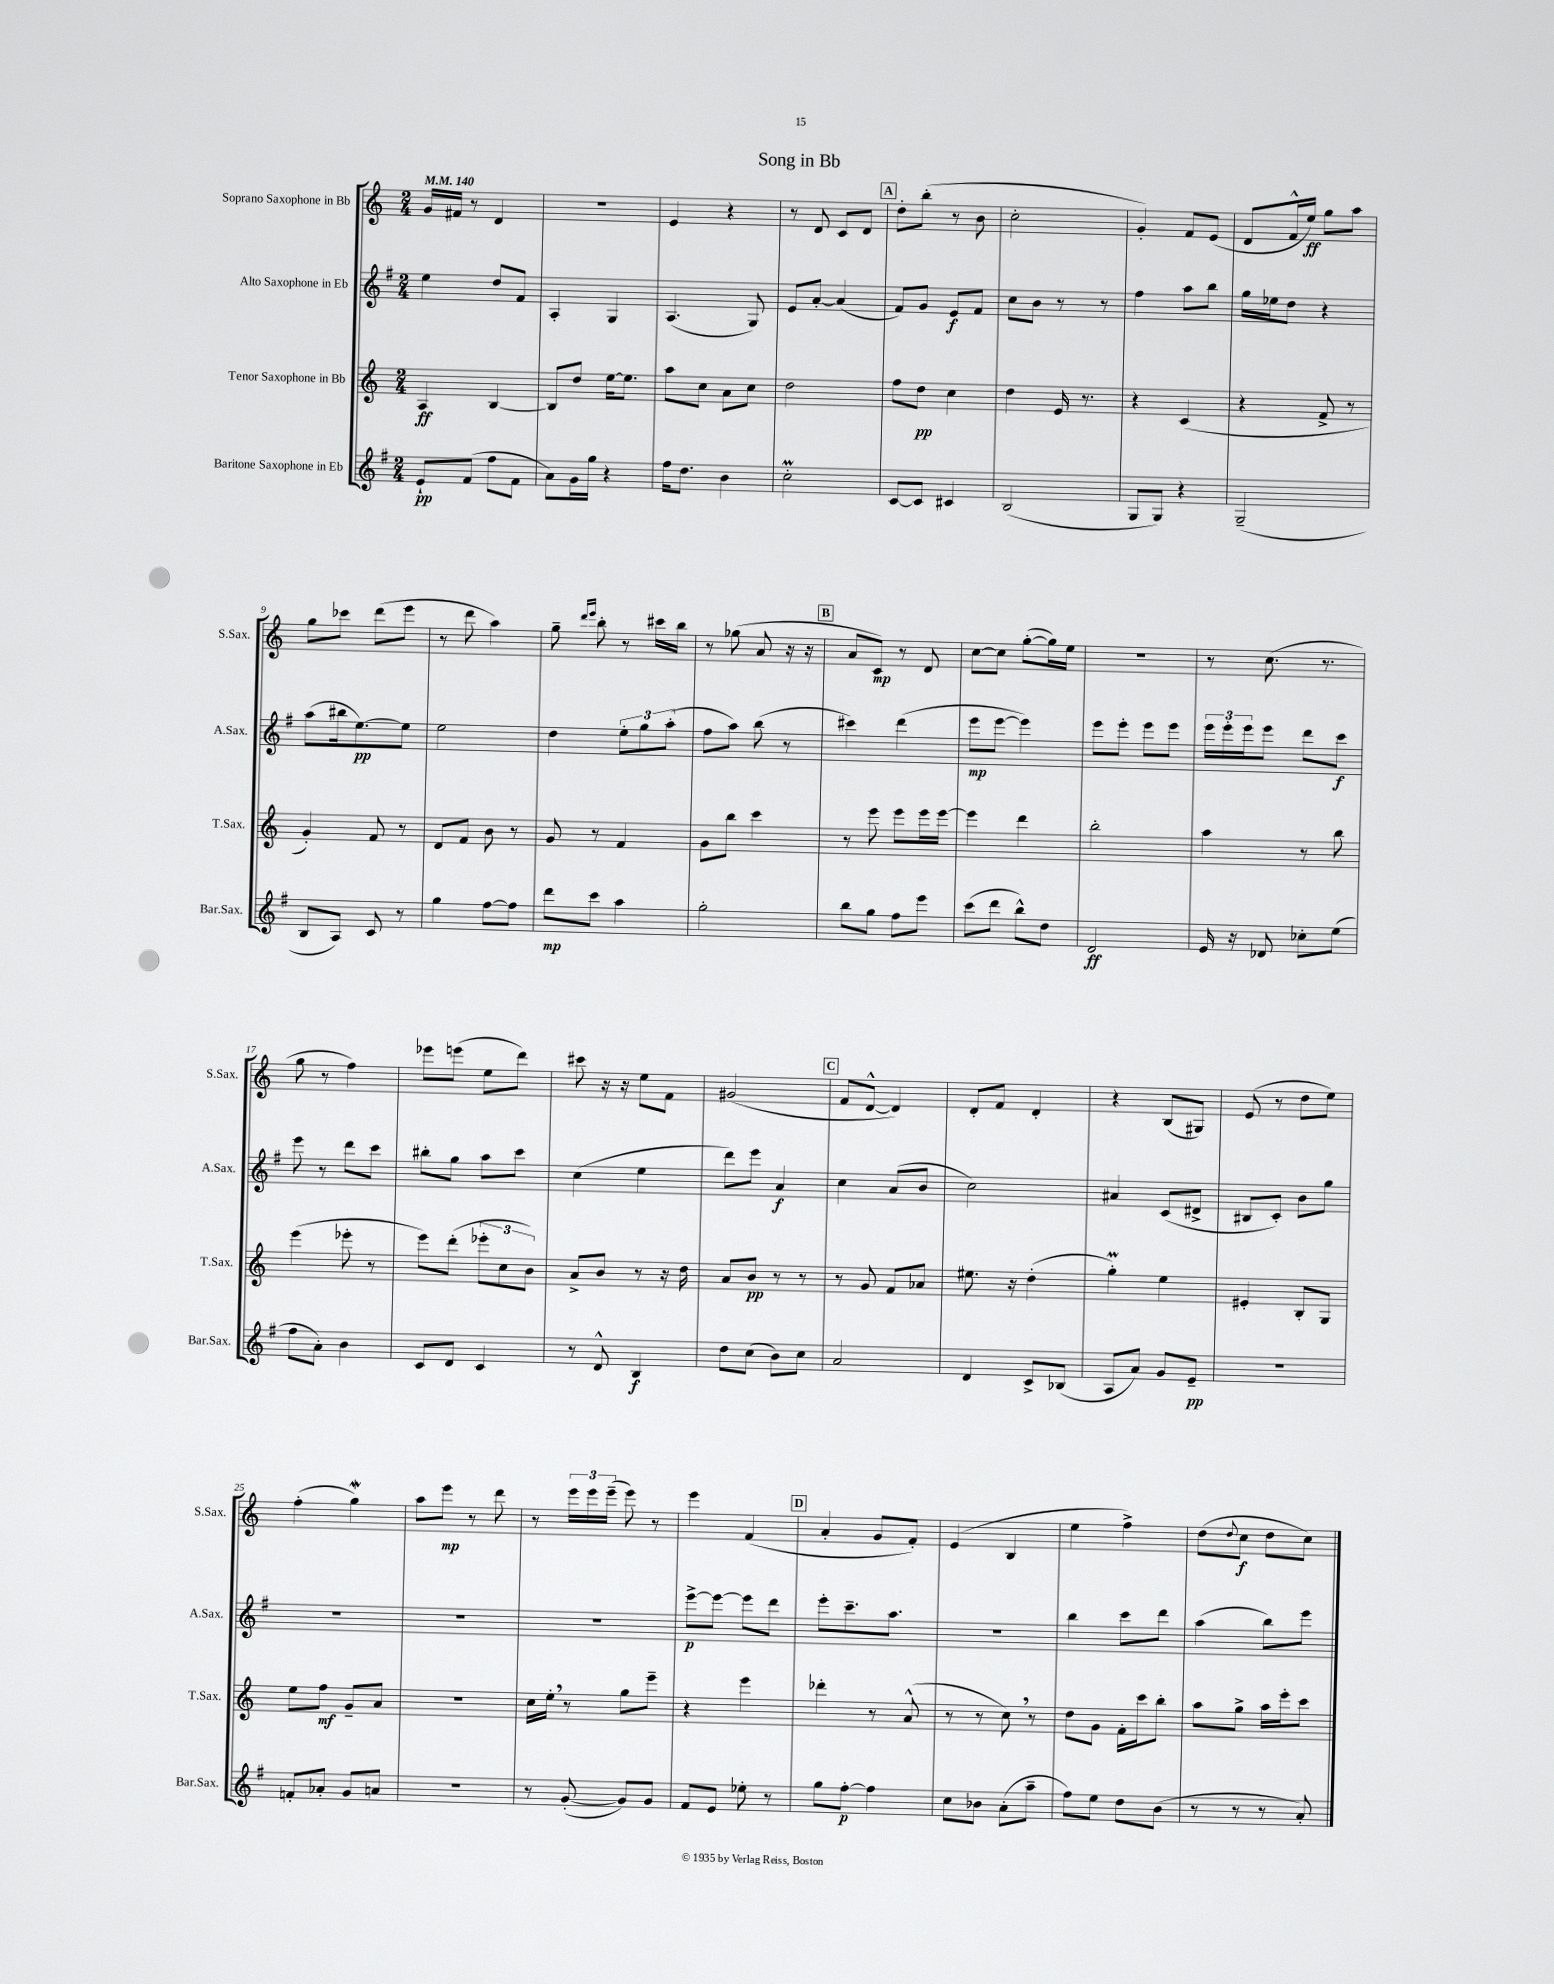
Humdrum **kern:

**kern	**kern	**kern	**kern
*staff4	*staff3	*staff2	*staff1
*clefG2	*clefG2	*clefG2	*clefG2
*k[f#]	*k[]	*k[f#]	*k[]
*M2/4	*M2/4	*M2/4	*M2/4
*MM140	*MM140	*MM140	*MM140
8e`	4A	4ee	16g
.	.	.	16f#
(8f#	.	.	8r
8ff#	[4B	8dd	4d
8f#	.	8f#	.
=	=	=	=
8a)	8B]	4A'	2r
16g	8dd	.	.
16gg	.	.	.
4r	[16ee	4G	.
.	8.ee]	.	.
=	=	=	=
16ff#	8aa	(4.A	4e
8.dd	.	.	.
.	8cc	.	.
4b	8a	.	4r
.	8cc	8G)	.
=	=	=	=
2cc'	2dd	8e	8r
.	.	[8a'	8d
.	.	(4a]	8c
.	.	.	8d
=	=	=	=
[8c	8ff	8f#)	8dd'
8c]	8dd	8g	(8bb'
4c#	4cc	8e	8r
.	.	8f#	8b
=	=	=	=
(2B	4dd	8cc	2cc'
.	.	8b	.
.	16e	8r	.
.	8.r	.	.
.	.	8r	.
=	=	=	=
8G	4r	4ff#	4g')
8G)	.	.	.
4r	(4c	8aa	8f
.	.	8bb	(8e
=	=	=	=
(2G~	4r	16gg	8d
.	.	16ee-	.
.	.	8dd	16f^^
.	.	.	16ee)
.	8f^	4r	8gg
.	8r	.	8aa
=	=	=	=
8B	4g')	(8aa	8gg
8A)	.	16bb#	8ccc-
.	.	[8.ee)	.
8c	8f	.	(8ddd
8r	8r	8ee]	8eee
=	=	=	=
4gg	8d	2ee	8r
.	8f	.	8ddd
[8ff#	8b	.	4aa)
8ff#]	8r	.	.
=	=	=	=
8ddd	8g	4dd	8gg~
.	.	.	16qqddd
.	.	.	16qqeee
8ccc	8r	.	8bb'
4aa	4f	12ee'	8r
.	.	12gg	.
.	.	.	16ccc#
.	.	(12aa'	.
.	.	.	16bb
=	=	=	=
2gg'	8g	8ff#	8r
.	8bb	8aa)	(8gg-
.	4ccc	(8bb	8a
.	.	8r	16r
.	.	.	16r
=	=	=	=
8bb	8r	4ccc#)	8a
8gg	8eee	.	8c)
8ff#	8eee	(4ddd	8r
8eee	16eee	.	8d
.	[16eee	.	.
=	=	=	=
(8ccc	4eee]	8eee	[8cc
8ddd	.	[8eee	8cc]
8bb^^)	4ddd	4eee])	([8gg'
8dd	.	.	16gg])
.	.	.	16ee
=	=	=	=
2d	2bb'	8eee	2r
.	.	8eee'	.
.	.	8eee	.
.	.	8eee	.
=	=	=	=
16e	4aa	24eee	8r
.	.	24eee'	.
16r	.	.	.
.	.	24eee	.
8d-	.	8eee	(8.cc
8cc-'	8r	8ddd	.
.	.	.	8.r
(8ee	8bb	8ccc	.
=	=	=	=
8ff#	(4eee	8eee	8gg
8a')	.	8r	8r
4b	8eee-'	8ddd	4ff)
.	8r	8ccc	.
=	=	=	=
8c	8eee)	8bb#'	8eee-
8d	(8ddd'	8gg	(8eee
4c	12eee-'	8aa	8ee
.	12cc	.	.
.	.	8ccc	8ddd)
.	12b)	.	.
=	=	=	=
8r	8a^	(4cc	8ccc#
8d^^	8b	.	16r
.	.	.	16r
4B	8r	4ee	8ee
.	16r	.	8f
.	16dd	.	.
=	=	=	=
8dd	8a	8ddd)	(2g#
(8cc	8b	8eee	.
8b)	8r	4a	.
8cc	8r	.	.
=	=	=	=
2a	8r	4cc	8f
.	8g	.	[8d^^
.	8f	(8a	4d])
.	8a-	8b	.
=	=	=	=
4d	8.ee#	2cc)	8d'
.	.	.	8f
.	16r	.	.
8c^	(4dd'	.	4d'
(8B-	.	.	.
=	=	=	=
8A	4gg')	4a#	4r
8a)	.	.	.
8g	4ee	(8c	(8B
8e~	.	8d#^	8G#)
=	=	=	=
2r	4e#'	8B#	(8e
.	.	8c')	8r
.	8B'	8b	8dd
.	8G	8gg	8ee)
=	=	=	=
8f'	8ee	2r	(4ff'
8a-'	8ff	.	.
8g	8g~	.	4gg)
8a	8a	.	.
=	=	=	=
2r	2r	2r	8aa
.	.	.	8eee
.	.	.	8r
.	.	.	8ddd
=	=	=	=
8r	16cc	2r	8r
.	16ee'	.	.
([8g'	8r	.	24eee
.	.	.	24eee
.	.	.	(24eee~
8g])	8gg	.	8eee)
8g	8eee~	.	8r
=	=	=	=
8f#	4r	[8eee^	4eee
8e	.	8eee_	.
8ee-'	4eee	8eee]	(4f
8r	.	8ddd	.
=	=	=	=
8gg	4ddd-'	8eee'	4a'
[8ff#'	.	8.ccc~	.
4ff#]	8r	.	8g
.	.	8.aa	.
.	(8a^^	.	8f')
=	=	=	=
8cc	8r	2r	(4e
8b-	8r	.	.
(8a'	8cc)	.	4B
8aa~	8r	.	.
=	=	=	=
8ff#)	8dd	4bb	4ee
8ee	8g	.	.
8dd	16f'	8ccc	4ff^)
.	16ccc	.	.
(8b	8bb'	8ddd	.
=	=	=	=
8r	8aa	(4aa	(8dd
.	.	.	8qqdd
8r	8gg^	.	8cc
8r	16aa	8bb)	8dd
.	16eee'	.	.
8a')	8ccc	8eee	8cc)
==	==	==	==
*-	*-	*-	*-
